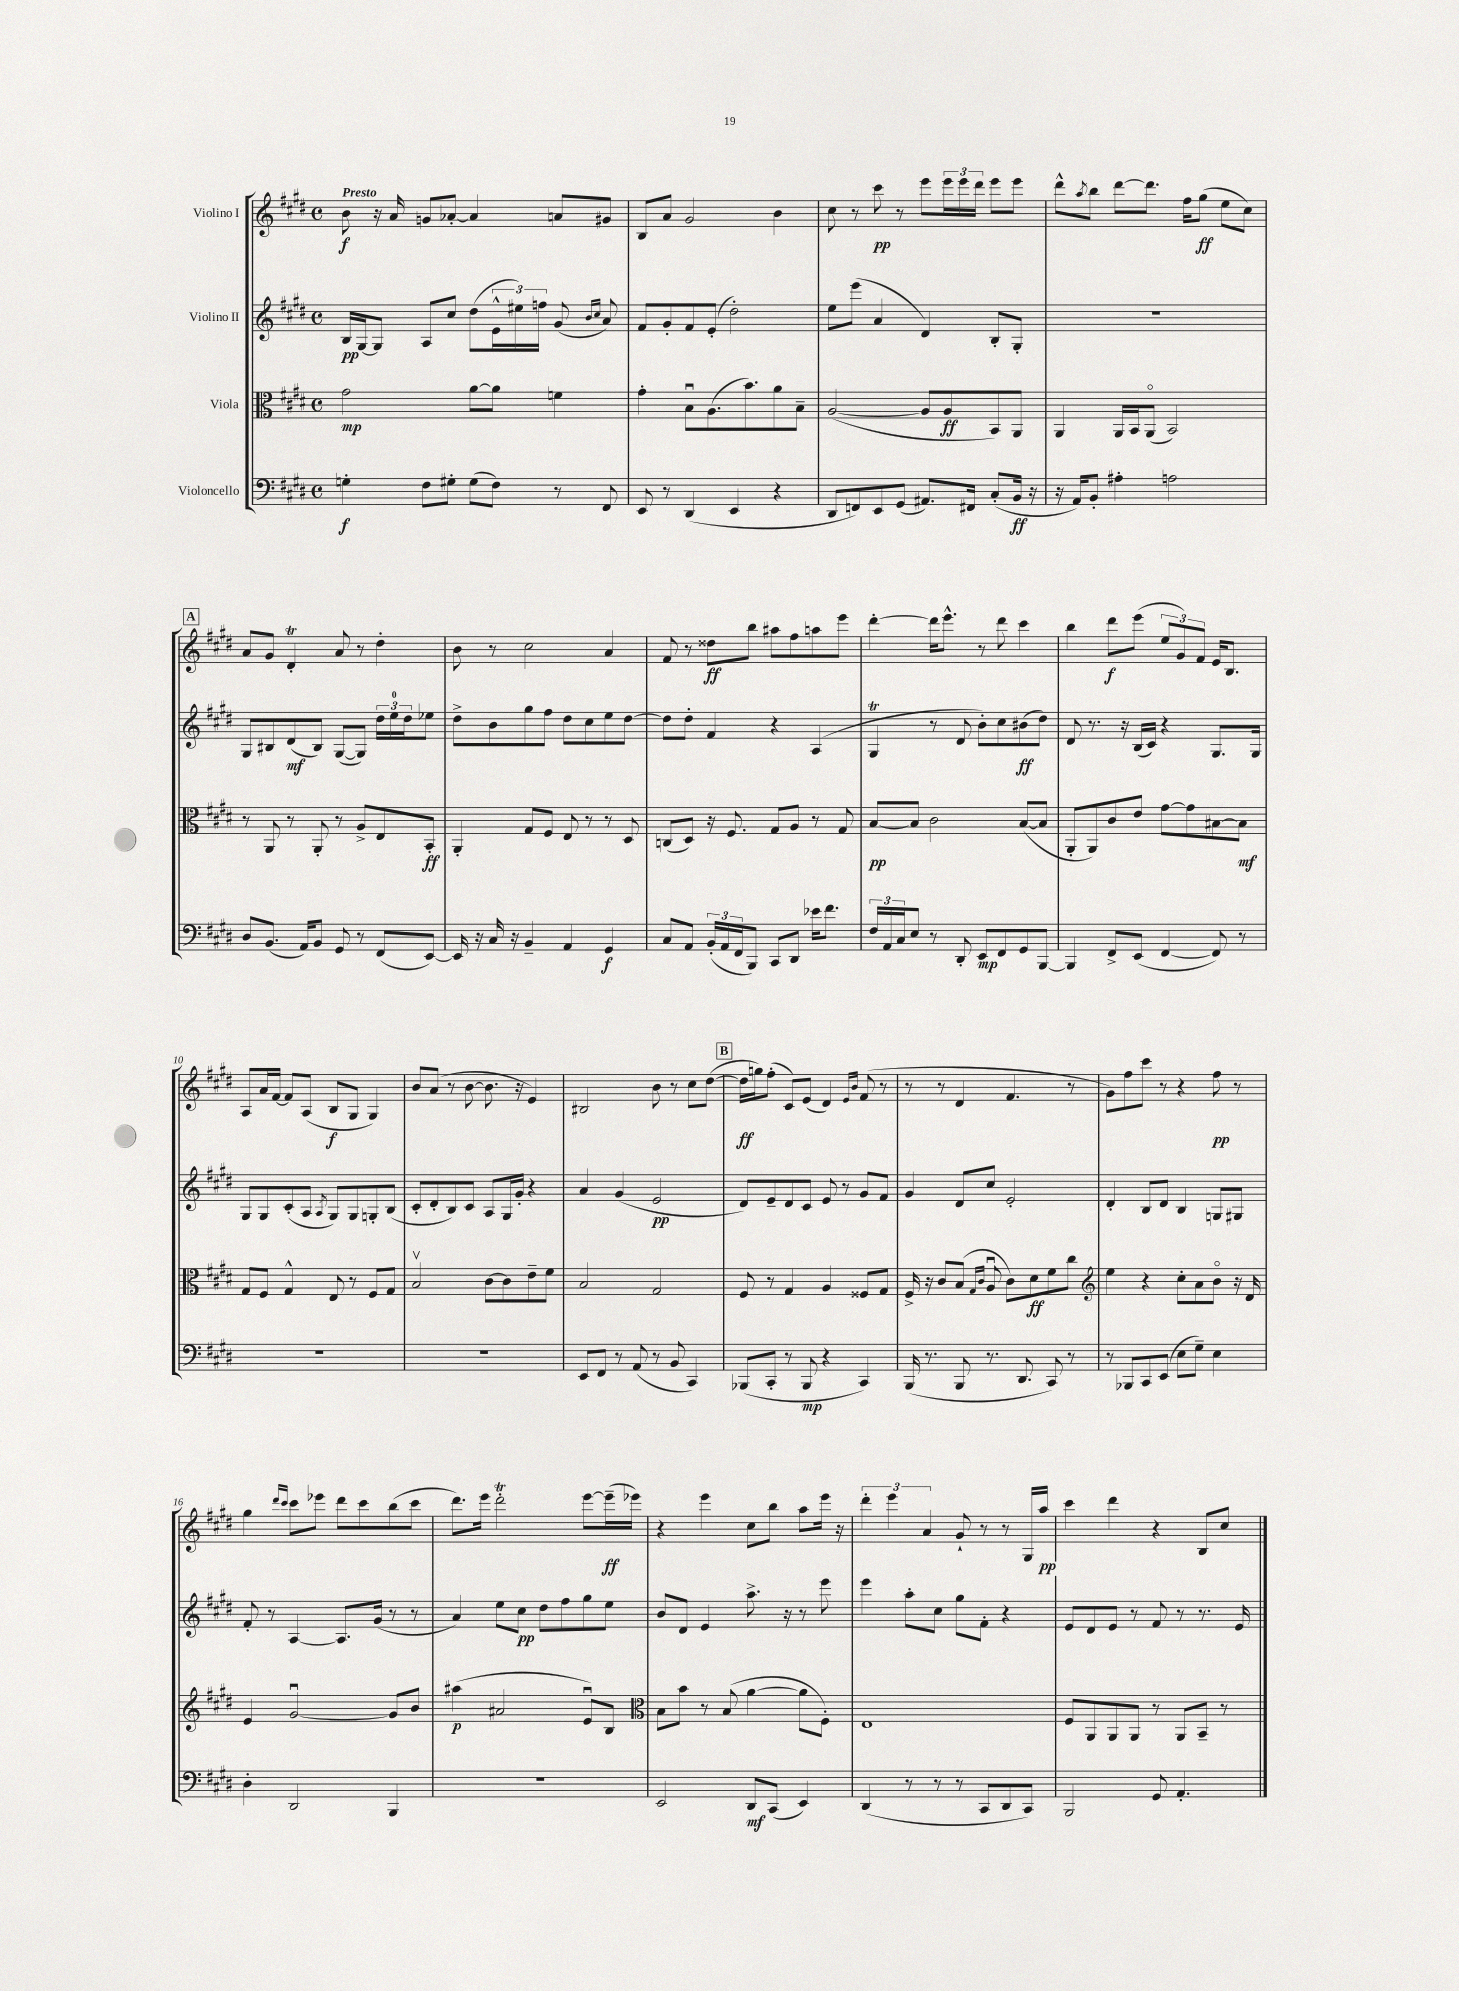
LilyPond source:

<<
\new StaffGroup <<
\new Staff = "s0" \with { instrumentName = "Violino I" } {
    \clef treble \key e \major \defaultTimeSignature \time 4/4 \tempo "Presto"
    b'8\f r16 a'16 g'8 aes'8~-. aes'4 a'8 gis'8 |
    b8 a'8 gis'2 b'4 |
    cis''8 r8 cis'''8\pp r8 e'''8 \tuplet 3/2 { e'''16 e'''16 dis'''16 } e'''8 e'''8 |
    dis'''8-^ \acciaccatura { a''8 } b''8 dis'''8~ dis'''8. fis''16 gis''8\ff( e''8 cis''8) |
    \mark \markup { \box "A" } a'8 gis'8 dis'4-.\trill a'8 r8 dis''4-. |
    b'8 r8 cis''2 a'4 |
    fis'8 r8 disis''8\ff b''8 ais''8 fis''8 a''8 e'''8 |
    dis'''4~-. dis'''16 e'''8.-^ r8 dis'''8 cis'''4 |
    b''4 dis'''8\f e'''8( \tuplet 3/2 { e''8 gis'8) fis'8 } e'16 b8. |
    a8 a'16 fis'16~ fis'8 a8( b8\f gis8 gis4) |
    b'8 a'8( r8 b'8~ b'8. r16 e'4) |
    bis2 b'8 r8 cis''8 dis''8~( |
    \mark \markup { \box "B" } dis''16\ff g''16) fis''8-.( cis'8) e'8( dis'4) \grace { e'16 b'16 } fis'8( r8 |
    r8 r8 dis'4 fis'4. r8 |
    gis'8) fis''8 cis'''8 r8 r4 fis''8\pp r8 |
    gis''4 \grace { dis'''16 cis'''16 } cis'''8 ees'''8 dis'''8 cis'''8 b''8( cis'''8 |
    dis'''8.) e'''16 dis'''2-.\trill e'''8~ e'''16--\ff( ees'''16) |
    r4 e'''4 cis''8 b''8 a''8 e'''16 r16 |
    \tuplet 3/2 { dis'''4-. e'''4 a'4 } gis'8-! r8 r8 gis16 a''16\pp |
    cis'''4 dis'''4 r4 b8 cis''8 \bar "|." |
}
\new Staff = "s1" \with { instrumentName = "Violino II" } {
    \clef treble \key e \major \defaultTimeSignature \time 4/4
    b16\pp gis16~ gis8 a8 cis''8 dis''8( \tuplet 3/2 { e'16-^ eis''16) f''16 } gis'8( \grace { b'16 cis''16 } a'8) |
    fis'8 gis'8-. fis'8 e'8-.( dis''2-.) |
    e''8 e'''8( a'4 dis'4) b8-. gis8-. |
    R1 |
    \mark \markup { \box "A" } gis8 bis8 dis'8\mf( bis8) gis8~( gis8) \tuplet 3/2 { dis''16 e''16-0 dis''16 } ees''8 |
    dis''8-> b'8 gis''8 fis''8 dis''8 cis''8 e''8 dis''8~ |
    dis''8 dis''8-. fis'4 r4 a4( |
    gis4\trill r8 dis'8 b'8-.) cis''8 bis'8\ff( dis''8) |
    dis'8 r8. r16 b16( cis'16) r4 gis8. gis16 |
    gis8 gis8 cis'8-.( a8 \acciaccatura { a8 } gis8) gis8 g8-. b8( |
    cis'8-. dis'8-. b8) cis'8 a8 gis16 gis'16-. r4 |
    a'4 gis'4( e'2\pp |
    \mark \markup { \box "B" } dis'8) e'8-- dis'8 cis'8 e'8 r8 gis'8 fis'8 |
    gis'4 dis'8 cis''8 e'2-. |
    dis'4-. b8 dis'8 b4 g8 gis8 |
    fis'8-. r8 a4~ a8. gis'16( r8 r8 |
    a'4) e''8 cis''8\pp dis''8 fis''8 gis''8 e''8 |
    b'8 dis'8 e'4 a''8.-> r16 r8 e'''8 |
    e'''4 a''8-. cis''8 gis''8 fis'8-. r4 |
    e'8 dis'8 e'8 r8 fis'8 r8 r8. e'16 \bar "|." |
}
\new Staff = "s2" \with { instrumentName = "Viola" } {
    \clef alto \key e \major \defaultTimeSignature \time 4/4
    gis'2\mp a'8~ a'8 f'4 |
    gis'4-. b8\downbow a8.( b'8.) a'8 b8-- |
    a2~( a8 a8\ff b,8) a,8 |
    a,4 a,16 b,16 a,8\flageolet( b,2) |
    \mark \markup { \box "A" } r8 a,8 r8 a,8-. r8 a8-> e8 b,8-.\ff |
    a,4-. gis8 fis8 e8 r8 r8 dis8 |
    c8( dis8) r16 fis8. gis8 a8 r8 gis8 |
    b8~\pp b8 cis'2 b8~( b8 |
    a,8-. a,8) cis'8 e'8 gis'8~ gis'8 bis8~ bis8\mf |
    gis8 fis8 gis4-^ e8 r8 fis8 gis8 |
    b2\upbow cis'8~ cis'8 e'8-- fis'8 |
    b2 gis2 |
    \mark \markup { \box "B" } fis8 r8 gis4 a4 fisis8 gis8 |
    fis16-> r16 cis'8 b8( \grace { gis16 cis'16 } a8\downbow cis'8) dis'8\ff fis'8 cis''8 |
    \clef treble e''4 r4 cis''8-. a'8 b'8\flageolet r16 dis'16 |
    e'4 gis'2~\downbow gis'8 b'8 |
    ais''4\p( ais'2 e'8\downbow) b8 |
    \clef alto b8 b'8 r8 b8( a'4~ a'8 fis8-.) |
    e1 |
    fis8 a,8 a,8 a,8 r8 a,8 b,8-- r8 \bar "|." |
}
\new Staff = "s3" \with { instrumentName = "Violoncello" } {
    \clef bass \key e \major \defaultTimeSignature \time 4/4
    g4-.\f fis8 gis8-. gis8( fis8) r8 fis,8 |
    e,8 r8 dis,4( e,4 r4 |
    dis,8 f,8) e,8 gis,8( ais,8.) fis,16 cis8-.( b,16\ff r16 |
    r16 a,16) b,8-. ais4-. a2 |
    \mark \markup { \box "A" } dis8 b,8.( a,16) b,8 gis,8 r8 fis,8( e,8~) |
    e,16 r16 cis16 r16 b,4-- a,4 gis,4\f |
    cis8 a,8 \tuplet 3/2 { b,16-.( a,16 fis,16 } b,,8) cis,8 dis,8 ees'16 fis'8. |
    \tuplet 3/2 { fis16 a,16 cis16 } e8 r8 dis,8-. e,8\mp fis,8 gis,8 b,,8~ |
    b,,4 fis,8-> e,8( fis,4~ fis,8) r8 |
    R1 |
    R1 |
    e,8 fis,8 r8 a,8( r8 b,8 cis,4) |
    \mark \markup { \box "B" } bes,,8( cis,8-. r8 bes,,8\mp r4 cis,4) |
    b,,16( r8. b,,8 r8. dis,8. cis,8) r8 |
    r8 bes,,8 cis,8 e,8( e8 gis8--) e4 |
    dis4-. dis,2 b,,4 |
    r1 |
    e,2 dis,8\mf cis,8( e,4) |
    dis,4( r8 r8 r8 cis,8 dis,8 cis,8) |
    b,,2 gis,8 a,4.-. \bar "|." |
}
>>
>>
